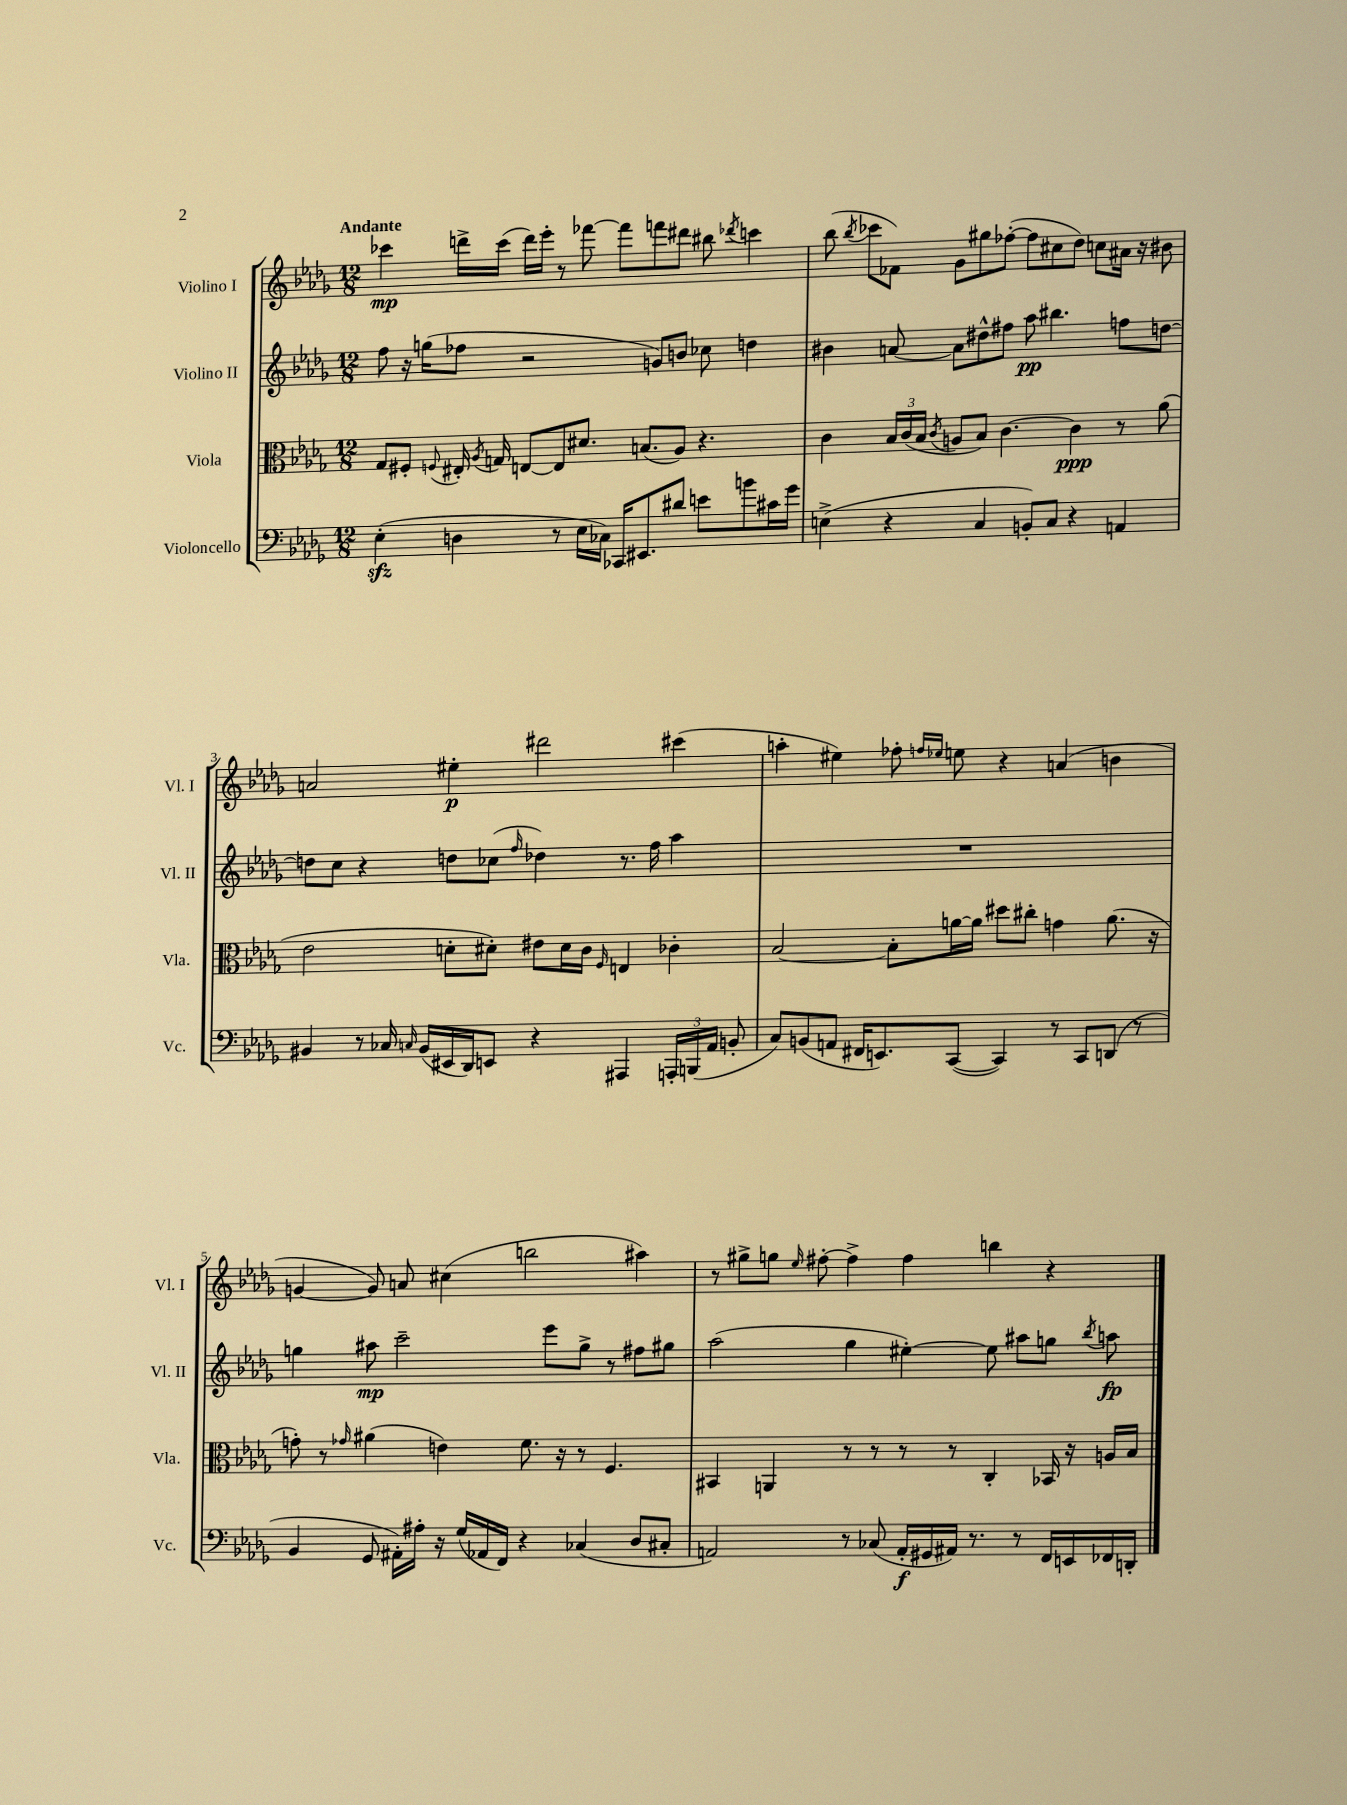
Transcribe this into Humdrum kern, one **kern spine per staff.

**kern	**kern	**kern	**kern
*staff4	*staff3	*staff2	*staff1
*clefF4	*clefC3	*clefG2	*clefG2
*k[b-e-a-d-g-]	*k[b-e-a-d-g-]	*k[b-e-a-d-g-]	*k[b-e-a-d-g-]
*M12/8	*M12/8	*M12/8	*M12/8
(4E-'\	8G-/L	8ff\	4ccc-\
.	8F#'/J	16r	.
.	.	(16gg\LK	.
.	8qqF/	.	.
4D\	16E#'/	8ff-\J	16ddd^\LL
.	8qA-/	.	.
.	16G/	.	(16ccc-\JJ
.	[8E/L	2r	16ddd\LL)
.	.	.	16eee-'\JJ
8r	8E/]	.	8r
16E-\LL	8.d#/J	.	[8fff-\
16C-\JJ)	.	.	.
16CC-/LK	.	.	8fff-\]L
8.EE#/	(8.B/L	.	.
.	.	8g/L)	8fff\
8d#/J	8A-/J)	8b/J	8ddd#\J
8e\L	4.r	8cc-\	8bb#\
.	.	.	8qddd-/
8b\	.	4dd\	4ccc\
16c#\L	.	.	.
16g-\JJ	.	.	.
=	=	=	=
(4E^\	4c\	4b#\	(8bb-\
.	.	.	8qbb-/
.	.	.	8ccc-\L
4r	24B-/LL	[8a/	8f-\J)
.	(24c/	.	.
.	24B-/JJ	.	.
.	8qc/	.	.
.	8A/L	8a\]L	8g-\L
4C/	8B-/J)	8dd#^^\	8gg#\
.	[4.c\	8ff#\J	([8ff-'\J
8BB'/L)	.	8aa-\	8ff-\]L
8C/J	.	4.bb#\	8cc#\
4r	4c\]	.	8dd-\J)
.	.	.	8cc\L
4AA/	8r	8ff\L	16a#\Jk
.	.	.	16r
.	(8a-\	[8dd\J	8b#\
=	=	=	=
4BB#/	2e-\	8dd\]L	2a/
.	.	8cc\J	.
8r	.	4r	.
16C-/	.	.	.
16qqC/	.	.	.
(16BB#/LL	.	.	.
16EE#/	8d'\L	8dd\L	4ee#'\
16DD-/J)	.	.	.
8EE/J	8d#'\J)	(8cc-\J	.
.	.	16qqff/	.
4r	8e#\L	4dd-\)	2ddd#\
.	16d#\L	.	.
.	16c\JJ	.	.
.	16qqF/	.	.
4AAA#/	4E/	8.r	.
.	.	16ff\	.
24AAA'/LL	4c-'\	4aa-\	(4ccc#\
(24BBB/	.	.	.
24AA-/JJ	.	.	.
8BB'/	.	.	.
=	=	=	=
8C/L)	[2B-/	1.r	4aa'\
(8BB/	.	.	.
8AA/J	.	.	4ee#\)
16FF#/LK	.	.	.
8.EE/)	.	.	.
.	8B-'\]L	.	8ff-'\
.	.	.	16qqff/LL
.	.	.	16qqee-/JJ
([8CC/J	[16a\L	.	8ee\
.	16a\]JJ	.	.
4CC/])	8dd#\L	.	4r
.	8cc#'\J	.	.
8r	4g\	.	(4a/
8CC/L	.	.	.
(8DD/J	(8.a\	.	4b\
8r	.	.	.
.	16r	.	.
=	=	=	=
4BB-/	8g'\)	4gg\	[4g/
.	8r	.	.
.	16qqg-/	.	.
8GG-/	(4a#\	8aa#\	8g/])
16AA#'\LL)	.	2ccc~\	8a/
16A#'\JJ	.	.	.
16r	4e\)	.	(4cc#\
(16G-/LL	.	.	.
16AA-/	.	.	.
16FF/JJ)	.	.	.
4r	8.f\	.	2bb\
.	.	8eee-\L	.
.	16r	.	.
(4C-/	8r	8gg^\J	.
.	4.F/	8r	.
8D-/L	.	8ff#\L	4aa#\)
8C#'/J	.	8gg#\J	.
=	=	=	=
2AA/)	4BB#/	(2aa-\	8r
.	.	.	8gg#^\L
.	4AA/	.	8gg\J
.	.	.	16qqee-/
.	.	.	[8ff#'\
8r	8r	4gg-\	4ff#^\]
(8C-/	8r	.	.
16AA'/LL	8r	[4ee#'\)	4ff#\
16GG#/	.	.	.
16AA#/JJ)	8r	.	.
8.r	.	.	.
.	4C'/	8ee#\]	4bb\
8r	.	8aa#\L	.
16FF/LL	16BB-/	8gg\J	4r
16EE/	16r	.	.
.	.	8qbb-/	.
16FF-/	16A/LL	8aa\	.
16DD'/JJ	16B-/JJ	.	.
==	==	==	==
*-	*-	*-	*-
